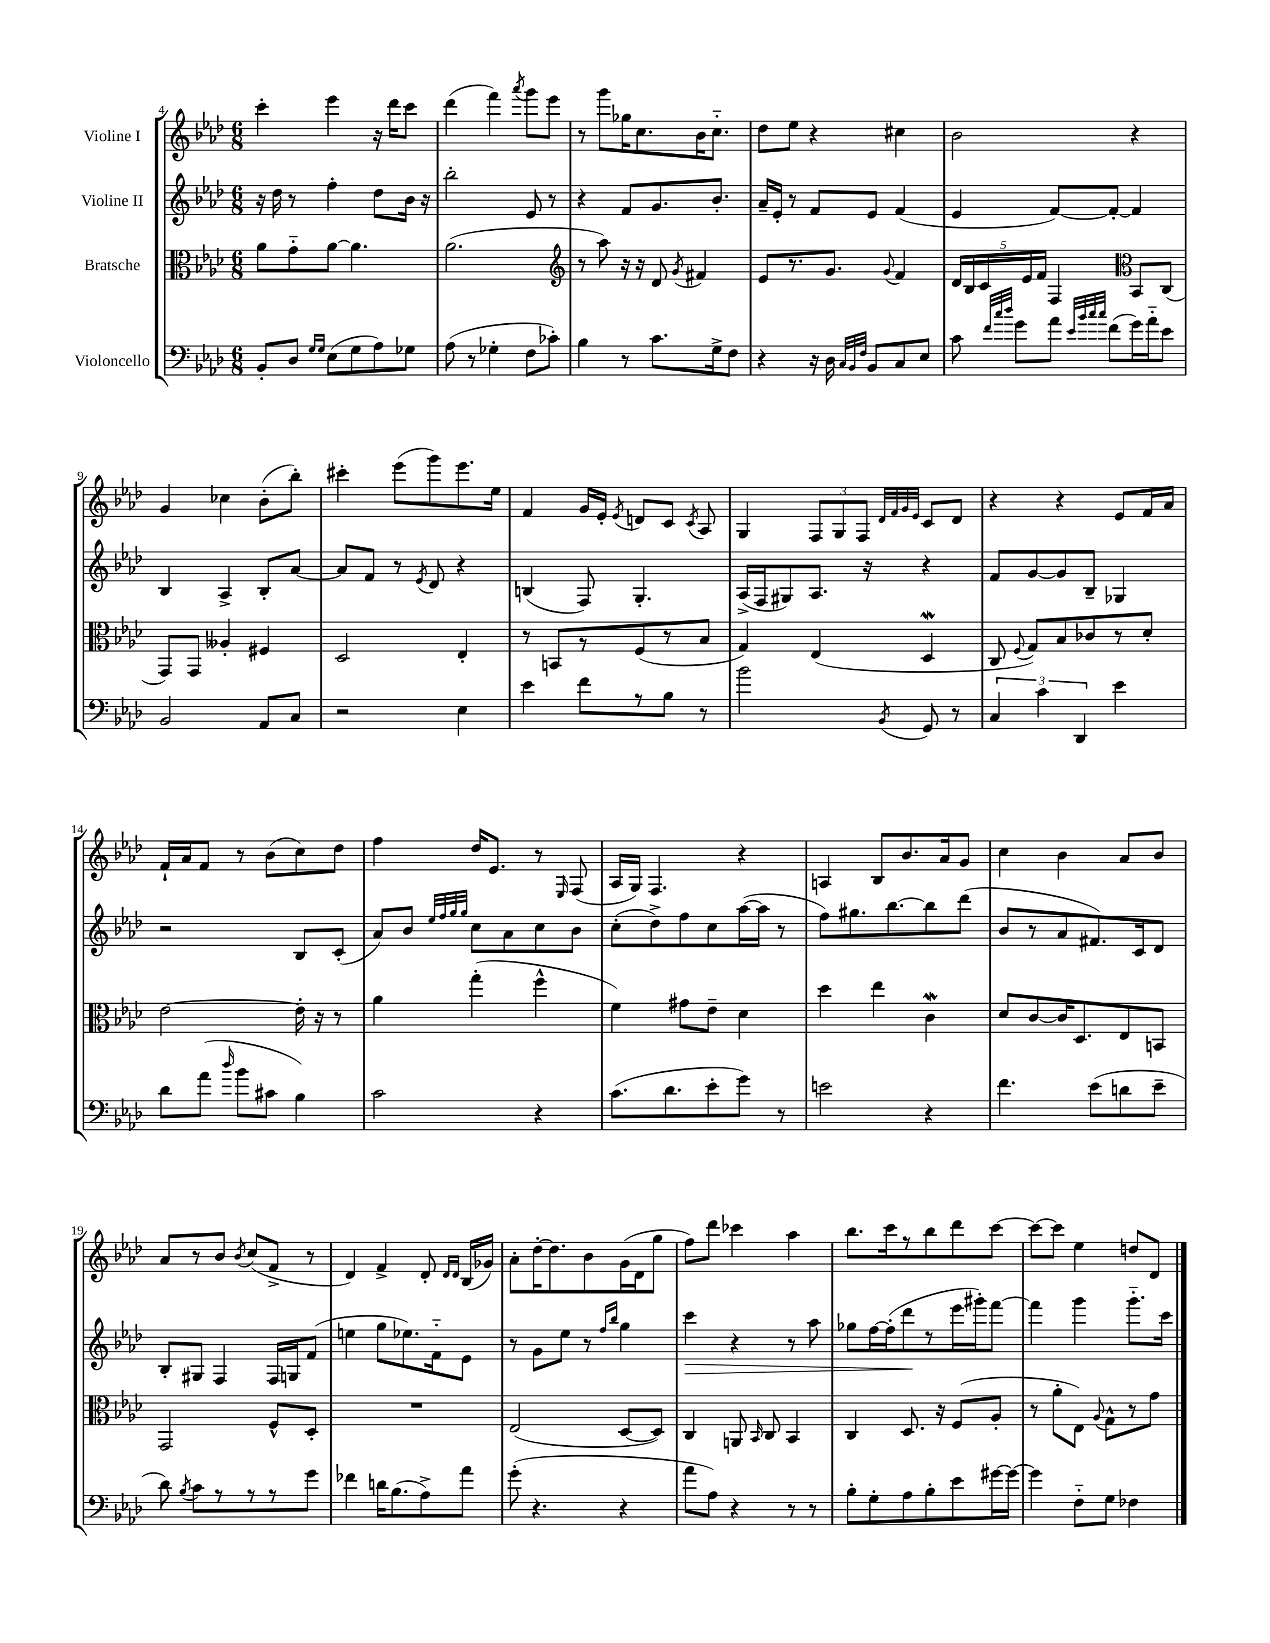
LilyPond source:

<<
\new StaffGroup <<
\new Staff = "s0" \with { instrumentName = "Violine I" } {
    \clef treble \key aes \major \numericTimeSignature \time 6/8
    \autoBeamOff c'''4-. ees'''4 r16 des'''16[ c'''8] |
    des'''4( f'''4) \acciaccatura { aes'''8 } g'''8[ ees'''8] |
    r8 g'''8[ ges''16 c''8. bes'16 c''8.]-_ |
    des''8[ ees''8] r4 cis''4 |
    bes'2 r4 |
    g'4 ces''4 bes'8[-.( bes''8]-.) |
    cis'''4-. ees'''8[( g'''8) ees'''8. ees''16] |
    f'4 g'16[ ees'16]-. \acciaccatura { ees'8 } d'8[ c'8] \acciaccatura { c'8 } aes8 |
    g4 \tuplet 3/2 { f8[ g8 f8] } \grace { des'32[ f'32 g'32 ees'32] } c'8[ des'8] |
    r4 r4 ees'8[ f'16 aes'16] |
    f'16[-! aes'16 f'8] r8 bes'8[( c''8) des''8] |
    f''4 des''16[ ees'8.] r8 \grace { ees16 } f8( |
    aes16[ g16]) f4. r4 |
    a4 bes8[ bes'8. aes'16 g'8] |
    c''4 bes'4 aes'8[ bes'8] |
    aes'8[ r8 bes'8] \acciaccatura { bes'8 } c''8[( f'8]-> r8 |
    des'4) f'4-> des'8-. \grace { des'16[ des'16] } bes16[( ges'16]) |
    aes'8[-. des''16~-. des''8. bes'8 g'16( des'16 g''8] |
    f''8[) des'''8] ces'''4 aes''4 |
    bes''8.[ c'''16 r8 bes''8 des'''8 c'''8]~ |
    c'''8[~ c'''8] ees''4 d''8[ des'8] \bar "|." |
}
\new Staff = "s1" \with { instrumentName = "Violine II" } {
    \clef treble \key aes \major \numericTimeSignature \time 6/8
    \autoBeamOff r16 des''16 r8 f''4-. des''8[ bes'16] r16 |
    bes''2-. ees'8 r8 |
    r4 f'8[ g'8. bes'8.]-. |
    aes'16[-- ees'16]-. r8 f'8[ ees'8] f'4( |
    ees'4 f'8[~) f'8]~-. f'4 |
    bes4 aes4-> bes8[-. aes'8]~ |
    aes'8[ f'8] r8 \acciaccatura { ees'8 } des'8 r4 |
    b4( f8) g4.-. |
    aes16[->( f16 gis8) aes8.] r16 r4 |
    f'8[ g'8~ g'8 bes8]-- ges4 |
    r2 bes8[ c'8]-.( |
    aes'8[) bes'8] \grace { ees''32[ f''32 g''32 g''32] } c''8[ aes'8 c''8 bes'8] |
    c''8[-.( des''8->) f''8 c''8 aes''16~( aes''16] r8 |
    f''8[) gis''8. bes''8.~ bes''8 des'''8]( |
    bes'8[ r8 aes'8 fis'8.) c'16 des'8] |
    bes8[-. gis8] f4 f16[ g16 f'8]( |
    e''4 g''8[ ees''8.) f'16-_ ees'8] |
    r8 g'8[ ees''8] r8 \grace { f''16[ bes''16] } g''4 |
    c'''4\> r4 r8 aes''8 |
    ges''8[ f''16~ f''16-.( des'''8\! r8 ees'''16 gis'''16-.) f'''8]~ |
    f'''4 g'''4 g'''8.[-_ c'''16] \bar "|." |
}
\new Staff = "s2" \with { instrumentName = "Bratsche" } {
    \clef alto \key aes \major \numericTimeSignature \time 6/8
    \autoBeamOff aes'8[ g'8-_ aes'8]~ aes'4. |
    aes'2.( |
    \clef treble r8 aes''8) r16 r16 des'8 \acciaccatura { g'8 } fis'4 |
    ees'8[ r8. g'8.] \appoggiatura { g'8 } f'4 |
    \tuplet 5/4 { des'16[ bes16 c'16 ees'16 f'16] } f4 \clef alto bes,8[ c8]( |
    g,8[) g,8] aeses4-. fis4 |
    des2 ees4-. |
    r8 b,8[ r8 f8( r8 bes8] |
    g4) ees4( des4\mordent |
    c8 \appoggiatura { f8 } g8[) bes8 ces'8 r8 des'8]-. |
    ees'2~ ees'16-. r16 r8 |
    aes'4 g''4-.( f''4-^ |
    f'4) gis'8[ ees'8]-- des'4 |
    des''4 ees''4 c'4\mordent |
    des'8[ c'8~ c'16 des8. ees8 b,8] |
    g,2 f8[-^ des8]-. |
    R2. |
    ees2( des8[~ des8]) |
    c4 a,8 \grace { bes,16 } c8 bes,4 |
    c4 des8. r16 f8[( aes8]-. |
    r8 aes'8[-. ees8]) \appoggiatura { aes8 } g8[-^ r8 g'8] \bar "|." |
}
\new Staff = "s3" \with { instrumentName = "Violoncello" } {
    \clef bass \key aes \major \numericTimeSignature \time 6/8
    \autoBeamOff bes,8[-. des8] \grace { g16[ g16] } ees8[( g8 aes8) ges8] |
    aes8( r8 ges4-. f8[ ces'8]-.) |
    bes4 r8 c'8.[ g16-> f8] |
    r4 r16 des16 \grace { c32[ bes,32 f32] } bes,8[ c8 ees8] |
    c'8 \grace { f'32[ c''32 des''32] } g'8[ aes'8] \grace { ees'32[ bes'32 c''32 c''32] } f'8[( g'16) aes'16-_ ees'8] |
    bes,2 aes,8[ c8] |
    r2 ees4 |
    ees'4 f'8[ r8 bes8] r8 |
    bes'2 \acciaccatura { bes,8 } g,8 r8 |
    \tuplet 3/2 { c4 c'4 des,4 } ees'4 |
    des'8[ aes'8]( \grace { des''16 } bes'8[ cis'8] bes4) |
    c'2 r4 |
    c'8.[( des'8. ees'8-. g'8]) r8 |
    e'2 r4 |
    f'4. ees'8[( d'8 ees'8]-- |
    des'8) \acciaccatura { bes8 } c'8[ r8 r8 r8 g'8] |
    fes'4 d'16[ bes8.( aes8->) aes'8] |
    g'8-.( r4. r4 |
    aes'8[ aes8]) r4 r8 r8 |
    bes8[-. g8-. aes8 bes8-. ees'8 gis'16~ gis'16]~ |
    gis'4 f8[-_ g8] fes4 \bar "|." |
}
>>
>>
\layout { \context { \Score currentBarNumber = #4 } }
